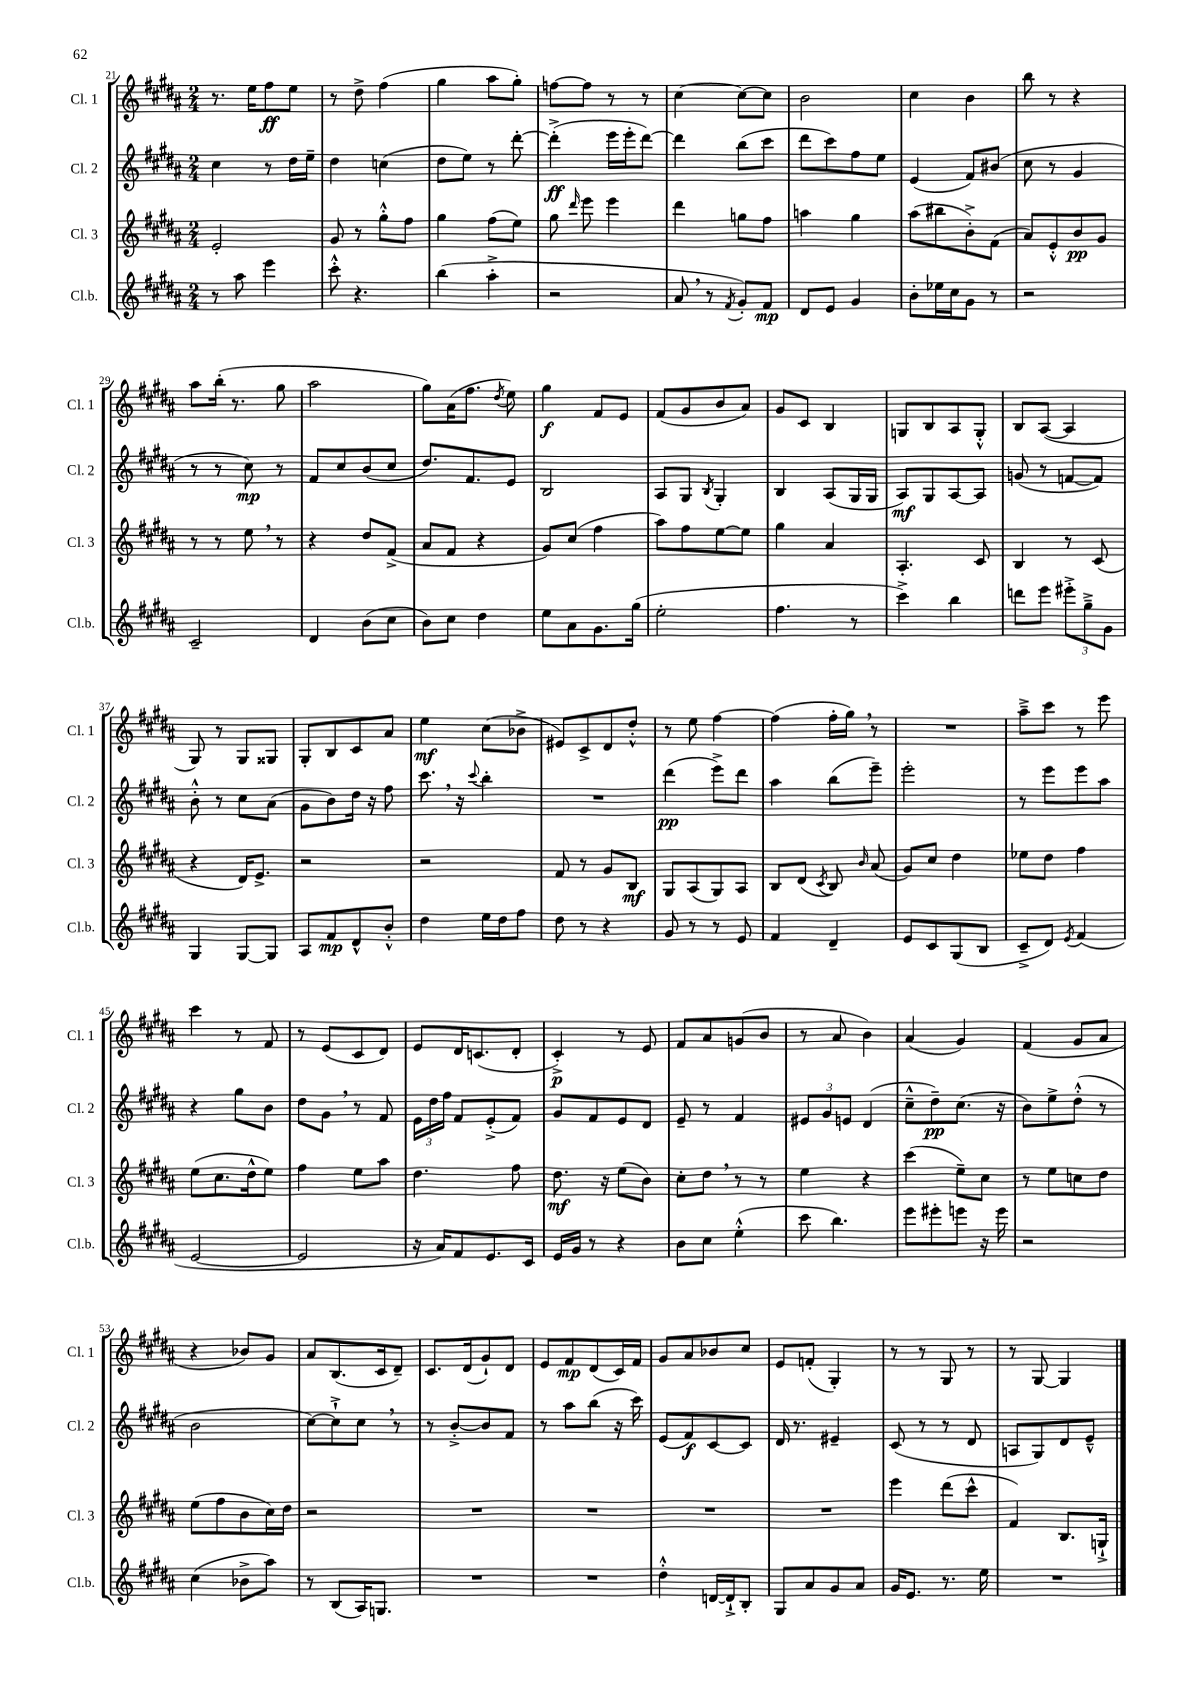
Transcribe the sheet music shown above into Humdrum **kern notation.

**kern	**dynam	**kern	**dynam	**kern	**dynam	**kern	**dynam
*part4	*part4	*part3	*part3	*part2	*part2	*part1	*part1
*staff4	*staff4	*staff3	*staff3	*staff2	*staff2	*staff1	*staff1
*I"Cl.b.	*	*I"Cl. 3	*	*I"Cl. 2	*	*I"Cl. 1	*
*I'Cl.b.	*	*I'Cl. 3	*	*I'Cl. 2	*	*I'Cl. 1	*
*clefG2	*	*clefG2	*	*clefG2	*	*clefG2	*
*k[f#c#g#d#a#]	*	*k[f#c#g#d#a#]	*	*k[f#c#g#d#a#]	*	*k[f#c#g#d#a#]	*
*M2/4	*	*M2/4	*	*M2/4	*	*M2/4	*
=21	=21	=21	=21	=21	=21	=21	=21
8r	.	2e'/	.	4cc#\	.	8.r	.
8aa#\	.	.	.	.	.	.	.
.	.	.	.	.	.	16ee\KL	.
4eee\	.	.	.	8r	.	8ff#\	ff
.	.	.	.	16dd#\LL	.	8ee\J	.
.	.	.	.	16ee~\JJ	.	.	.
=22	=22	=22	=22	=22	=22	=22	=22
8ccc#'^^\	.	8g#/	.	4dd#\	.	8r	.
4.r	.	8r	.	.	.	8dd#^\	.
.	.	8gg#'^^\L	.	(4ccn\	.	(4ff#\	.
.	.	8ff#\J	.	.	.	.	.
=23	=23	=23	=23	=23	=23	=23	=23
(4bb\	.	4gg#\	.	8dd#\L	.	4gg#\	.
.	.	.	.	8ee\J)	.	.	.
4aa#'^\	.	(8ff#\L	.	8r	.	8aa#\L	.
.	.	8ee\J)	.	[8ddd#'\	.	8gg#'\J)	.
=24	=24	=24	=24	=24	=24	=24	=24
2r	.	8gg#\	.	(4ddd#'^\]	ff	[8ffn\L	.
.	.	16qqddd#/	.	.	.	.	.
.	.	8eee\	.	.	.	8ff\J]	.
.	.	4eee\	.	16eee\LL	.	8r	.
.	.	.	.	16eee'\J	.	.	.
.	.	.	.	[8ddd#\J)	.	8r	.
=25	=25	=25	=25	=25	=25	=25	=25
8a#,/	.	4ddd#\	.	4ddd#\]	.	[4cc#\	.
8r	.	.	.	.	.	.	.
8qf#/	.	.	.	.	.	.	.
8g#'/L)	.	8ggn\L	.	(8bb\L	.	8cc#\L_	.
8f#/J	mp	8ff#\J	.	8ccc#\J	.	8cc#\J]	.
=26	=26	=26	=26	=26	=26	=26	=26
8d#/L	.	4aan\	.	8ddd#\L	.	2b\	.
8e/J	.	.	.	8ccc#\)	.	.	.
4g#/	.	4gg#\	.	8ff#\	.	.	.
.	.	.	.	8ee\J	.	.	.
=27	=27	=27	=27	=27	=27	=27	=27
8b'\L	.	(8aa#\L	.	(4e/	.	4cc#\	.
16ee-X\L	.	8bb#X\	.	.	.	.	.
16cc#\J	.	.	.	.	.	.	.
8g#\J	.	8b'^\)	.	8f#/L)	.	4b\	.
8r	.	(8f#\J	.	(8b#X/J	.	.	.
=28	=28	=28	=28	=28	=28	=28	=28
2r	.	8a#/L)	.	8cc#\	.	8bb\	.
.	.	8e'^^/	.	8r	.	8r	.
.	.	8b/	pp	4g#/	.	4r	.
.	.	8g#/J	.	.	.	.	.
!!LO:LB:g=z
=29	=29	=29	=29	=29	=29	=29	=29
2c#~/	.	8r	.	8r	.	8aa#\L	.
.	.	8r	.	8r	.	(16bb'\Jk	.
.	.	.	.	.	.	8.r	.
.	.	8ee,\	.	8cc#\)	mp	.	.
.	.	8r	.	8r	.	8gg#\	.
=30	=30	=30	=30	=30	=30	=30	=30
4d#/	.	4r	.	8f#/L	.	2aa#\	.
.	.	.	.	8cc#/	.	.	.
(8b\L	.	8dd#/L	.	(8b/	.	.	.
8cc#\J	.	(8f#^/J	.	8cc#/J	.	.	.
=31	=31	=31	=31	=31	=31	=31	=31
8b\L)	.	8a#/L	.	8.dd#/L)	.	8gg#\L)	.
8cc#\J	.	8f#/J	.	.	.	(16a#\K	.
.	.	.	.	8.f#/	.	8.ff#\J	.
4dd#\	.	4r	.	.	.	.	.
.	.	.	.	.	.	8qdd#/	.
.	.	.	.	8e/J	.	8ee\)	.
=32	=32	=32	=32	=32	=32	=32	=32
8ee\L	.	8g#/L)	.	2B/	.	4gg#\	f
8a#\	.	(8cc#/J	.	.	.	.	.
8.g#\	.	4ff#\	.	.	.	8f#/L	.
.	.	.	.	.	.	8e/J	.
(16gg#\Jk	.	.	.	.	.	.	.
=33	=33	=33	=33	=33	=33	=33	=33
2ee'\	.	8aa#\L)	.	8A#/L	.	(8f#/L	.
.	.	8ff#\	.	8G#/J	.	8g#/	.
.	.	.	.	8qB/	.	.	.
.	.	[8ee\	.	4G#'/	.	8b/	.
.	.	8ee\J]	.	.	.	8a#/J)	.
=34	=34	=34	=34	=34	=34	=34	=34
4.ff#\	.	4gg#\	.	4B/	.	8g#/L	.
.	.	.	.	.	.	8c#/J	.
.	.	4a#/	.	(8A#/L	.	4B/	.
8r	.	.	.	16G#/L	.	.	.
.	.	.	.	16G#/JJ	.	.	.
=35	=35	=35	=35	=35	=35	=35	=35
4ccc#^\)	.	4.A#'/	.	8A#/L)	mf	8Gn/L	.
.	.	.	.	8G#/	.	8B/	.
4bb\	.	.	.	[8A#/	.	8A#/	.
.	.	8c#/	.	8A#/J]	.	8G'^^/J	.
=36	=36	=36	=36	=36	=36	=36	=36
8dddn\L	.	4B/	.	(8gn/	.	8B/L	.
8eee\J	.	.	.	8r	.	([8A#/J	.
12eee#X'^\L	.	8r	.	[8fn/L	.	4A#/]	.
12gg#~^\	.	.	.	.	.	.	.
.	.	(8c#/	.	8f/J])	.	.	.
12g#\J	.	.	.	.	.	.	.
!!LO:LB:g=z
=37	=37	=37	=37	=37	=37	=37	=37
4G#/	.	4r	.	8b'^^\	.	8G#/)	.
.	.	.	.	8r	.	8r	.
[8G#/L	.	16d#/KL)	.	8cc#\L	.	8G#/L	.
.	.	8.e^/J	.	.	.	.	.
8G#/J]	.	.	.	(8a#\J	.	8G##X/J	.
=38	=38	=38	=38	=38	=38	=38	=38
8A#/L	.	2r	.	8g#\L	.	8G#'/L	.
8f#/	mp	.	.	8b\)	.	8B/	.
8d#^^/	.	.	.	16dd#\Jk	.	8c#/	.
.	.	.	.	16r	.	.	.
8b'^^/J	.	.	.	8ff#\	.	8a#/J	.
=39	=39	=39	=39	=39	=39	=39	=39
4dd#\	.	2r	.	8.ccc#,\	.	4ee\	mf
.	.	.	.	16r	.	.	.
.	.	.	.	8qqccc#/	.	.	.
16ee\LL	.	.	.	4bb'\	.	(8cc#\L	.
16dd#\J	.	.	.	.	.	.	.
8ff#\J	.	.	.	.	.	8b-X^\J	.
=40	=40	=40	=40	=40	=40	=40	=40
8dd#\	.	8f#/	.	2r	.	8e#X/L)	.
8r	.	8r	.	.	.	8c#^/	.
4r	.	8g#/L	.	.	.	8d#/	.
.	.	8B/J	mf	.	.	8dd#'^^/J	.
=41	=41	=41	=41	=41	=41	=41	=41
8g#/	.	8G#/L	.	(4ddd#\	pp	8r	.
8r	.	(8A#/	.	.	.	8ee\	.
8r	.	8G#/)	.	8eee^\L)	.	[4ff#\	.
8e/	.	8A#/J	.	8ddd#\J	.	.	.
=42	=42	=42	=42	=42	=42	=42	=42
4f#/	.	8B/L	.	4aa#\	.	(4ff#\]	.
.	.	(8d#/J	.	.	.	.	.
.	.	8qc#/	.	.	.	.	.
4d#~/	.	8B/)	.	(8bb\L	.	16ff#'\LL	.
.	.	.	.	.	.	16gg#,\JJ)	.
.	.	16qqb/	.	.	.	.	.
.	.	(8a#/	.	8eee~\J)	.	8r	.
=43	=43	=43	=43	=43	=43	=43	=43
8e/L	.	8g#/L)	.	2eee'\	.	2r	.
8c#/	.	8cc#/J	.	.	.	.	.
(8G#/	.	4dd#\	.	.	.	.	.
8B/J	.	.	.	.	.	.	.
=44	=44	=44	=44	=44	=44	=44	=44
8c#~^/L	.	8ee-X\L	.	8r	.	8aa#~^\L	.
8d#/J)	.	8dd#\J	.	8eee\L	.	8ccc#\J	.
8qe/	.	.	.	.	.	.	.
(4f#/	.	4ff#\	.	8eee\	.	8r	.
.	.	.	.	8aa#\J	.	8eee\	.
!!LO:LB:g=z
=45	=45	=45	=45	=45	=45	=45	=45
[2e/	.	(8ee\L	.	4r	.	4ccc#\	.
.	.	8.cc#\	.	.	.	.	.
.	.	.	.	8gg#\L	.	8r	.
.	.	16dd#^^\k	.	.	.	.	.
.	.	8ee\J)	.	8b\J	.	8f#/	.
=46	=46	=46	=46	=46	=46	=46	=46
2e/]	.	4ff#\	.	8dd#\L	.	8r	.
.	.	.	.	8g#,\J	.	(8e/L	.
.	.	8ee\L	.	8r	.	8c#/	.
.	.	8aa#\J	.	8f#/	.	8d#/J)	.
=47	=47	=47	=47	=47	=47	=47	=47
16r	.	4.dd#\	.	24e\LL	.	8e/L	.
.	.	.	.	24dd#\	.	.	.
16a#/KL)	.	.	.	.	.	.	.
.	.	.	.	24ff#\JJ	.	.	.
8f#/	.	.	.	8f#/L	.	16d#/K	.
.	.	.	.	.	.	(8.cn/	.
8.e/	.	.	.	(8e'^/	.	.	.
.	.	8ff#\	.	8f#/J)	.	8d#'/J	.
16c#/Jk	.	.	.	.	.	.	.
=48	=48	=48	=48	=48	=48	=48	=48
16e/LL	.	8.dd#\	mf	8g#/L	.	4c#'^/)	p
16g#/JJ	.	.	.	.	.	.	.
8r	.	.	.	8f#/	.	.	.
.	.	16r	.	.	.	.	.
4r	.	(8ee\L	.	8e/	.	8r	.
.	.	8b\J)	.	8d#/J	.	8e/	.
=49	=49	=49	=49	=49	=49	=49	=49
8b\L	.	8cc#'\L	.	8e~/	.	8f#/L	.
8cc#\J	.	8dd#,\J	.	8r	.	8a#/	.
(4ee'^^\	.	8r	.	4f#/	.	(8gn/	.
.	.	8r	.	.	.	8b/J	.
=50	=50	=50	=50	=50	=50	=50	=50
8ccc#\	.	4ee\	.	12e#X/L	.	8r	.
.	.	.	.	12g#/	.	.	.
4.bb\)	.	.	.	.	.	8a#/	.
.	.	.	.	12en/J	.	.	.
.	.	4r	.	(4d#/	.	4b\)	.
=51	=51	=51	=51	=51	=51	=51	=51
8eee\L	.	(4ccc#\	.	8cc#~^^\L	.	(4a#/	.
8eee#X'\	.	.	.	8dd#~\)	pp	.	.
8eeen\J	.	8ee~\L)	.	(8.cc#\J	.	4g#/)	.
16r	.	8cc#\J	.	.	.	.	.
16eee\	.	.	.	16r	.	.	.
=52	=52	=52	=52	=52	=52	=52	=52
2r	.	8r	.	8b\L)	.	(4f#/	.
.	.	8ee\L	.	8ee^\	.	.	.
.	.	8ccn\	.	(8dd#'^^\J	.	8g#/L	.
.	.	8dd#\J	.	8r	.	8a#/J	.
!!LO:LB:g=z
=53	=53	=53	=53	=53	=53	=53	=53
(4cc#\	.	(8ee\L	.	2b\	.	4r	.
.	.	8ff#\	.	.	.	.	.
8b-X^\L	.	8b\	.	.	.	8b-X/L)	.
8aa#\J)	.	16cc#\L)	.	.	.	8g#/J	.
.	.	16dd#\JJ	.	.	.	.	.
=54	=54	=54	=54	=54	=54	=54	=54
8r	.	2r	.	[8cc#\L)	.	8a#/L	.
(8B/L	.	.	.	8cc#`^\]	.	(8.B/	.
16A#/K)	.	.	.	8cc#,\J	.	.	.
8.Gn/J	.	.	.	.	.	16c#/k	.
.	.	.	.	8r	.	8d#~/J)	.
=55	=55	=55	=55	=55	=55	=55	=55
2r	.	2r	.	8r	.	8.c#/L	.
.	.	.	.	[8b'^/L	.	.	.
.	.	.	.	.	.	(16d#/k	.
.	.	.	.	8b/]	.	8g#`/)	.
.	.	.	.	8f#/J	.	8d#/J	.
=56	=56	=56	=56	=56	=56	=56	=56
2r	.	2r	.	8r	.	8e/L	.
.	.	.	.	8aa#\L	.	8f#/	mp
.	.	.	.	(8bb\J	.	(8d#/	.
.	.	.	.	16r	.	16c#/L)	.
.	.	.	.	16ccc#\)	.	16f#/JJ	.
=57	=57	=57	=57	=57	=57	=57	=57
4dd#'^^\	.	2r	.	(8e/L	.	8g#/L	.
.	.	.	.	8f#/)	f	8a#/	.
[16dn/LL	.	.	.	[8c#/	.	8b-X/	.
16d`^/J]	.	.	.	.	.	.	.
8B'/J	.	.	.	8c#/J]	.	8cc#/J	.
=58	=58	=58	=58	=58	=58	=58	=58
8G#/L	.	2r	.	16d#/	.	8e/L	.
.	.	.	.	8.r	.	.	.
8a#/	.	.	.	.	.	(8fn'/J	.
8g#/	.	.	.	4e#X~/	.	4G#'/)	.
8a#/J	.	.	.	.	.	.	.
=59	=59	=59	=59	=59	=59	=59	=59
16g#/KL	.	4eee\	.	(8c#/	.	8r	.
8.e/J	.	.	.	.	.	.	.
.	.	.	.	8r	.	8r	.
8.r	.	(8ddd#\L	.	8r	.	8G#/	.
.	.	8ccc#^^\J	.	8d#/	.	8r	.
16ee\	.	.	.	.	.	.	.
=60	=60	=60	=60	=60	=60	=60	=60
2r	.	4f#/)	.	8An/L	.	8r	.
.	.	.	.	8G#/)	.	[8G#/	.
.	.	8.B/L	.	8d#/	.	4G#/]	.
.	.	.	.	8e~^^/J	.	.	.
.	.	16Gn`^/Jk	.	.	.	.	.
==	==	==	==	==	==	==	==
*-	*-	*-	*-	*-	*-	*-	*-
